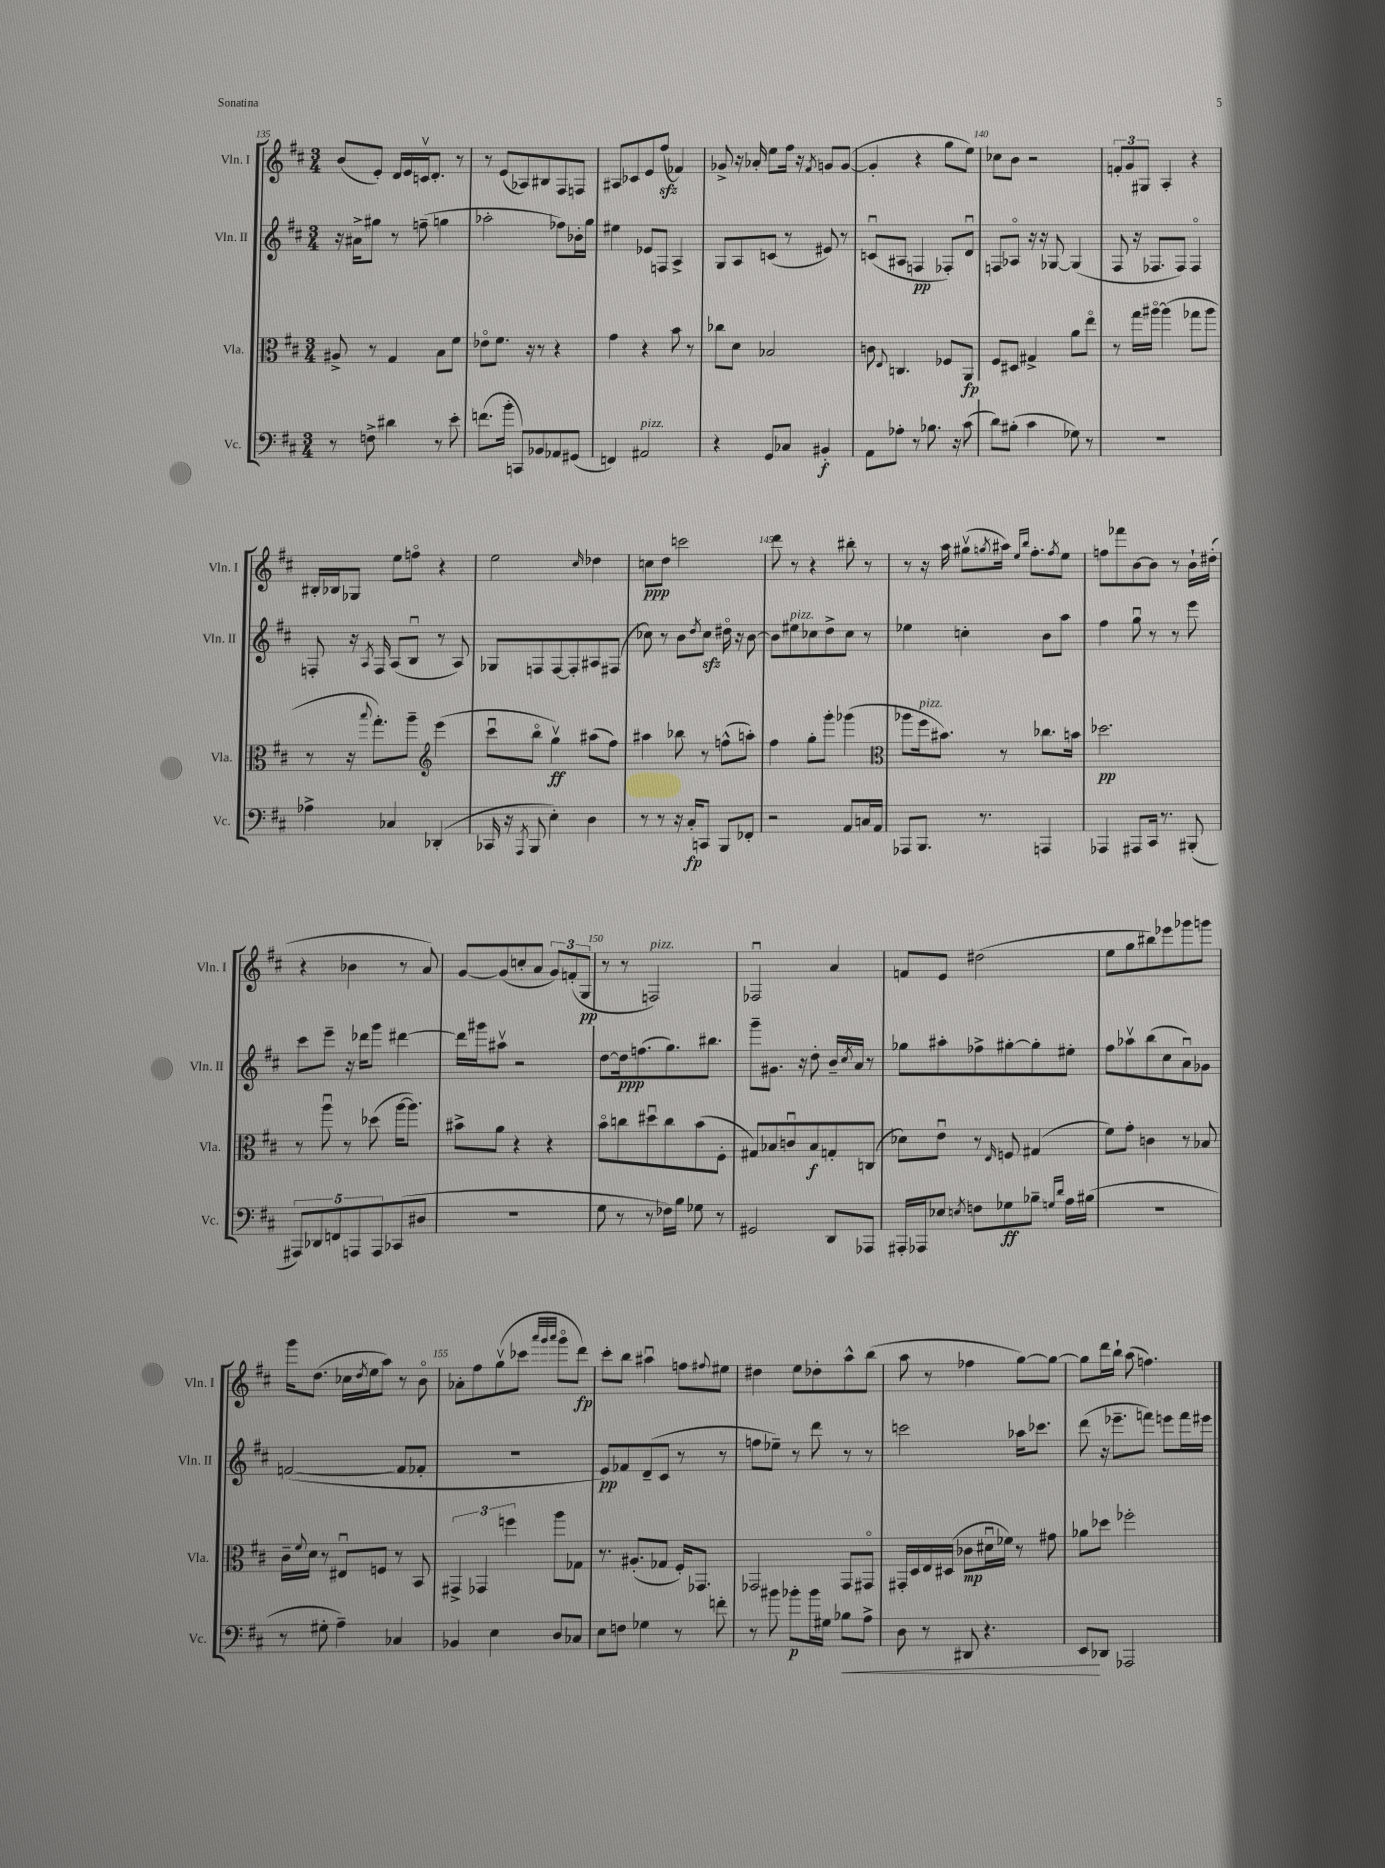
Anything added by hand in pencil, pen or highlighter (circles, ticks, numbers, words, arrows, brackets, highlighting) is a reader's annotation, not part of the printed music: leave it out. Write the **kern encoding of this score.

**kern	**dynam	**kern	**dynam	**kern	**dynam	**kern	**dynam
*part4	*part4	*part3	*part3	*part2	*part2	*part1	*part1
*staff4	*staff4	*staff3	*staff3	*staff2	*staff2	*staff1	*staff1
*I"Vc.	*	*I"Vla.	*	*I"Vln. II	*	*I"Vln. I	*
*I'Vc.	*	*I'Vla.	*	*I'Vln. II	*	*I'Vln. I	*
*clefF4	*	*clefC3	*	*clefG2	*	*clefG2	*
*k[f#c#]	*	*k[f#c#]	*	*k[f#c#]	*	*k[f#c#]	*
*M3/4	*	*M3/4	*	*M3/4	*	*M3/4	*
=135	=135	=135	=135	=135	=135	=135	=135
8r	.	8A#X^/	.	16r	.	(8b/L	.
.	.	.	.	16a#X^\KL	.	.	.
8Fn^\	.	8r	.	8gg#X\J	.	8e'/J)	.
4d#X\	.	4G/	.	8r	.	16d/LL	.
.	.	.	.	.	.	16e/	.
.	.	.	.	(8ffn~\	.	16cnv/J	.
.	.	.	.	.	.	8.d'/J	.
8r	.	8B\L	.	4ggn\	.	.	.
8e'\	.	8f#\J	.	.	.	8r	.
=136	=136	=136	=136	=136	=136	=136	=136
(8.fn\L	.	8e-X\L	.	2aa-X'\	.	8r	.
.	.	8.f#\J	.	.	.	(8e/L	.
16b'\Jk	.	.	.	.	.	.	.
8CCn/L)	.	.	.	.	.	8A-X/)	.
.	.	16r	.	.	.	.	.
8BB-X/	.	8r	.	.	.	8B#X/	.
8AA-X/	.	4r	.	8ff-X\L)	.	8F#/	.
(8GG#X/J	.	.	.	16b-X'\L	.	8Fn/J	.
.	.	.	.	16gg\JJ	.	.	.
=137	=137	=137	=137	=137	=137	=137	=137
4FFn/)	.	4g\	.	4ee#X\	.	8A#X/L	.
.	.	.	.	.	.	8c-X/	.
!LO:TX:a:i:t=pizz.	!	!	!	!	!	!	!
2AA#X/	.	4r	.	8e-X/L	.	8e/	.
.	.	.	.	8Fn/J	.	(8ff#zz/J	.
.	.	8b\	.	4A^/	.	4f-X/)	.
.	.	8r	.	.	.	.	.
=138	=138	=138	=138	=138	=138	=138	=138
4r	.	8cc-X\L	.	8G/L	.	8g-X^/	.
.	.	8d\J	.	8A/	.	16r	.
.	.	.	.	.	.	16a-X'/	.
8GG/L	.	2B-X/	.	(8cn/J	.	8ee\L	.
8C-X/J	.	.	.	8r	.	16ff#\Jk	.
.	.	.	.	.	.	16r	.
.	.	.	.	.	.	8qf#/	.
4BB#X'/	f	.	.	8e#X/)	.	8gn/L	.
.	.	.	.	8r	.	([8g/J	.
=139	=139	=139	=139	=139	=139	=139	=139
8AA\L	.	8cn\	.	(8cnu/L	.	4g'/]	.
.	.	8qqE/	.	.	.	.	.
8A-X'\J	.	4.Cn/	.	8A#X/J	.	.	.
8r	.	.	.	4Fn/	pp	4r	.
8.B-X\	.	.	.	.	.	.	.
.	.	8F-X/L	.	8F-X'/L)	.	8gg\L	.
16r	.	.	.	.	.	.	.
(8c#\	.	8AA/J	fp	8du/J	.	8ee\J)	.
=140	=140	=140	=140	=140	=140	=140	=140
8d\L)	.	8F#/L	.	8Fn/L	.	8cc-X\L	.
(8B#X'\J	.	8D#X/J	.	8A-X/J	.	8b\J	.
4c#\	.	4G#X^/	.	16r	.	2r	.
.	.	.	.	16r	.	.	.
.	.	.	.	[8G-X/	.	.	.
8G-X\)	.	8a\L	.	(4G-/]	.	.	.
8r	.	8ee\J	.	.	.	.	.
=141	=141	=141	=141	=141	=141	=141	=141
2.r	.	8r	.	8F#/	.	12fn'/L	.
.	.	.	.	.	.	12g/	.
.	.	16gg\LL	.	16r	.	.	.
.	.	.	.	.	.	12G#X/J	.
.	.	[16aa#X\JJ	.	8.F-X/L	.	.	.
.	.	(4aa#\]	.	.	.	4A'/	.
.	.	.	.	8F-/J)	.	.	.
.	.	8gg-X\L	.	4F-/	.	4r	.
.	.	8aa#\J	.	.	.	.	.
!!LO:LB:g=z
=142	=142	=142	=142	=142	=142	=142	=142
4A-X^\	.	8r	.	8Fn'/	.	16B#X'/LL	.
.	.	.	.	.	.	16B-X/J	.
.	.	16r	.	16r	.	8G-X/J	.
.	.	8qqbb/	.	8qA/	.	.	.
.	.	8.gg'\L)	.	16F/	.	.	.
4C-X/	.	.	.	(8A/L	.	8ee\L	.
.	.	8aa~\J	.	8Bu/J	.	8ffn\J	.
*	*	*clefG2	*	*	*	*	*
(4DD-X'/	.	(4eee\	.	8r	.	4r	.
.	.	.	.	8A/)	.	.	.
=143	=143	=143	=143	=143	=143	=143	=143
16CC-X/	.	8ccc#u\L	.	8G-X/L	.	2ee\	.
16r	.	.	.	.	.	.	.
8qAAA/	.	.	.	.	.	.	.
8BBB/	.	8bb\J	.	8Fn/	.	.	.
4E'\)	.	4ggv\)	ff	[8F/	.	.	.
.	.	.	.	8F'/]	.	.	.
.	.	.	.	.	.	16qqcc#/	.
4D\	.	(8aa#X\L	.	8A#X/	.	4dd-X\	.
.	.	8ff#\J)	.	(8F#X/J	.	.	.
=144	=144	=144	=144	=144	=144	=144	=144
8r	.	4aa#X\	.	8cc-X\)	.	8ccn\L	ppp
8r	.	.	.	8r	.	8dd\J	.
16r	.	8bb-X\	.	8b\L	.	2cccn\	.
16C#'/KL	fp	.	.	.	.	.	.
.	.	.	.	8qdd/	.	.	.
8CCn/J	.	8r	.	8cc-zz\J	.	.	.
8BBB/L	.	(8ffn^^\L	.	16dd#X\	.	.	.
.	.	.	.	16r	.	.	.
8FF-X'/J	.	8aan'\J)	.	[8b\	.	.	.
=145	=145	=145	=145	=145	=145	=145	=145
2r	.	4ff#\	.	8b\L]	.	8ddd\	.
!	!	!	!	!LO:TX:a:i:t=pizz.	!	!	!
.	.	.	.	8ee#X\	.	8r	.
.	.	8gg'\L	.	8cc-X\	.	4r	.
.	.	8ggg'\J	.	8dd^\	.	.	.
8AA/L	.	(4ggg-X\	.	8cc-\J	.	8bb#X'\	.
16Cn/L	.	.	.	8r	.	8r	.
16AA/JJ	.	.	.	.	.	.	.
=146	=146	=146	=146	=146	=146	=146	=146
*	*	*clefC3	*	*	*	*	*
8AAA-X/L	.	8aa-X\L	.	4ee-X\	.	8r	.
!	!	!LO:TX:a:i:t=pizz.	!	!	!	!	!
8.BBB/J	.	16ff#\k	.	.	.	16r	.
.	.	8.b#X\J)	.	.	.	16aa\	.
.	.	.	.	4ccn'\	.	(8gg#Xv\L	.
8.r	.	.	.	.	.	.	.
.	.	.	.	.	.	8qggn/	.
.	.	8r	.	.	.	16aa#X\Jk)	.
.	.	.	.	.	.	16qqee/LL	.
.	.	.	.	.	.	16qqbb/JJ	.
.	.	.	.	.	.	8.ff#'\L	.
4AAAn/	.	8.cc-X\L	.	8b\L	.	.	.
.	.	.	.	.	.	8qff#/	.
.	.	.	.	8aa\J	.	8ee\J	.
.	.	16bn\Jk	.	.	.	.	.
=147	=147	=147	=147	=147	=147	=147	=147
4AAA-X/	.	2.dd-X\	pp	4ff#\	.	8ffn\L	.
.	.	.	.	.	.	8fff-X\	.
8AAA#X/L	.	.	.	8ggu\	.	[8b\	.
16CC#/Jk	.	.	.	8r	.	8b\J]	.
8.r	.	.	.	.	.	.	.
.	.	.	.	8r	.	8r	.
(8BBB#X'/	.	.	.	8eee\	.	16b`\LL	.
.	.	.	.	.	.	(16dd#X'\JJ	.
!!LO:LB:g=z
=148	=148	=148	=148	=148	=148	=148	=148
10AAA#X/L)	.	8r	.	8ccc#\L	.	4r	.
10DD-X/	.	.	.	.	.	.	.
.	.	8aau\	.	8eee~\J	.	.	.
10FFn/	.	.	.	.	.	.	.
.	.	8r	.	16r	.	4b-X\	.
10AAAn/	.	.	.	.	.	.	.
.	.	.	.	16ddd-X\KL	.	.	.
.	.	(8dd-X\	.	8ggg\J	.	.	.
10AAA/	.	.	.	.	.	.	.
(8CC-X/	.	[16aa\KL	.	[4ddd#X\	.	8r	.
.	.	8.aa\J])	.	.	.	.	.
8D#X/J	.	.	.	.	.	8a/)	.
=149	=149	=149	=149	=149	=149	=149	=149
2.r	.	8b#X^\L	.	16ddd#\LL]	.	[8g/L	.
.	.	.	.	16ggg#X\J	.	.	.
.	.	8a\J	.	8aa#Xv\J	.	(8g/]	.
.	.	4r	.	2r	.	8ccn'/	.
.	.	.	.	.	.	8a/J	.
.	.	4r	.	.	.	12g/L)	.
.	.	.	.	.	.	(12fn'/	.
.	.	.	.	.	.	12G/J	pp
=150	=150	=150	=150	=150	=150	=150	=150
8G\	.	8b\L	.	[8dd\L	.	8r	.
8r	.	8ccn\	.	16dd\k]	ppp	8r	.
.	.	.	.	(8.ffn\	.	.	.
!	!	!	!	!	!	!LO:TX:a:i:t=pizz.	!
8r	.	8dd#Xu\	.	.	.	2Fn/)	.
16F-X\LL)	.	8cc\	.	8.gg\)	.	.	.
16B\JJ	.	.	.	.	.	.	.
8G-X\	.	(8b\	.	.	.	.	.
.	.	.	.	8.bb#X\J	.	.	.
8r	.	8F#'\J	.	.	.	.	.
=151	=151	=151	=151	=151	=151	=151	=151
2GG#X/	.	8G#X/L)	.	8ggg~\L	.	2F-Xu/	.
.	.	8B-X/	.	8.g#X\J	.	.	.
.	.	8cnu/	.	.	.	.	.
.	.	.	.	16r	.	.	.
.	.	8B-/	f	8dd'\	.	.	.
8DD/L	.	8Gn'/	.	16b~/LL	.	4a/	.
.	.	.	.	8qcc#/	.	.	.
.	.	.	.	16a/JJ	.	.	.
8AAA-X/J	.	(8Cn/J	.	8r	.	.	.
=152	=152	=152	=152	=152	=152	=152	=152
16AAA#X'/LL	.	8d-X\L)	.	8gg-X\L	.	8fn/L	.
16AAA-X/J	.	.	.	.	.	.	.
8E-X/J	.	8eu\J	.	8aa#X'\	.	8e/J	.
8qEn/	.	.	.	.	.	.	.
8Fn\L	.	8r	.	8ff-X^\	.	(2dd#X\	.
.	.	16qqE/	.	.	.	.	.
8G-X\	ff	8Fn/	.	[8gg#X'\	.	.	.
8B-X~\J	.	(4G#X/	.	8gg#'\]	.	.	.
16qqGn/LL	.	.	.	.	.	.	.
16qqd/JJ	.	.	.	.	.	.	.
16A\LL	.	.	.	8ee#X'\J	.	.	.
(16B#X\JJ	.	.	.	.	.	.	.
=153	=153	=153	=153	=153	=153	=153	=153
2.r	.	8f#\L)	.	8ff#\L	.	8ee\L	.
.	.	8g'\J	.	8aa-Xv\	.	8gg\	.
.	.	4cn\	.	(8bb\	.	8bb#X\)	.
.	.	.	.	8cc#\	.	8eee-X\	.
.	.	8r	.	8au\)	.	8ggg-X\	.
.	.	8B-X/	.	8g-X\J	.	8gggn\J	.
!!LO:LB:g=z
=154	=154	=154	=154	=154	=154	=154	=154
8r	.	16c#~\LL	.	([2fn/	.	16ggg\KL	.
.	.	8qqf#/	.	.	.	.	.
.	.	16d\JJ	.	.	.	(8.dd\J	.
8G#X'\	.	8r	.	.	.	.	.
4A~\)	.	8E#Xu/L	.	.	.	16cc-X\LL	.
.	.	.	.	.	.	8qdd/	.
.	.	.	.	.	.	16ee\J	.
.	.	8Fn/J	.	.	.	8aa\J)	.
4C-X/	.	8r	.	8f/L]	.	8r	.
.	.	8BB/	.	8f-X'/J	.	8b\	.
=155	=155	=155	=155	=155	=155	=155	=155
4BB-X/	.	6GG#X^/	.	2.r	.	8a-X'\L	.
.	.	.	.	.	.	8ff#\	.
.	.	6GG-X/	.	.	.	.	.
4E\	.	.	.	.	.	(8ggv\	.
.	.	6ffn\	.	.	.	.	.
.	.	.	.	.	.	8ccc-X\J	.
.	.	.	.	.	.	32qqaaa/LLL	.
.	.	.	.	.	.	32qqggg/	.
.	.	.	.	.	.	32qqaaa/JJJ	.
8D/L	.	8aa\L	.	.	.	8ggg\L	.
8C-X/J	.	8G-X\J	.	.	.	8ddd\J)	fp
=156	=156	=156	=156	=156	=156	=156	=156
8E\L	.	8.r	.	8e/L)	pp	8ccc#'\L	.
8Fn\J	.	.	.	8f-X/	.	8bb\J	.
.	.	(8.A#X'/L	.	.	.	.	.
4G-X\	.	.	.	(8d~/	.	4aa#Xu\	.
.	.	8G-X/J	.	8c#/J	.	.	.
8r	.	16F#'/KL)	.	8r	.	8ffn\L	.
.	.	8.GG-X/J	.	.	.	.	.
.	.	.	.	.	.	8qqff#X/	.
8fn'\	.	.	.	8r	.	8ee#X\J	.
=157	=157	=157	=157	=157	=157	=157	=157
8r	.	2GG-X/	.	8ffn\L	.	4dd#X\	.
8b#X\	.	.	.	8ee-X~\J)	.	.	.
8b-X'\L	p	.	.	8r	.	8ee\L	.
16b-\L	.	.	.	8ddd\	.	8dd-X'\	.
16G#X\JJ	.	.	.	.	.	.	.
!	!LO:HP:b	!	!	!	!	!	!
8B-X\L	<	8GG-/L	.	8r	.	8aa^^\	.
8A^\J	.	8GG#X/J	.	8r	.	(8bb\J	.
=158	=158	=158	=158	=158	=158	=158	=158
8D\	.	16GG#X'/LL	.	2cccn\	.	8aa\	.
.	.	16D/	.	.	.	.	.
8r	.	16E/	.	.	.	8r	.
.	.	(16D#X/JJ	.	.	.	.	.
8DD#X/	.	8c-X\L	mp	.	.	4ff-X\	.
4.r	.	16d#Xu\L	.	.	.	.	.
.	.	16f-X\JJ)	.	.	.	.	.
.	.	8r	.	16aa-X\KL	.	[8gg\L)	.
.	.	.	.	8.ccc-X\J	.	.	.
.	.	8g#X\	.	.	.	8gg\J_	.
=159	=159	=159	=159	=159	=159	=159	=159
8EE/L	.	8a-X\L	.	(8ddd\	.	8gg\L]	.
8DD-X/J	[	8dd-X\J	.	16r	.	16ddd\L	.
.	.	.	.	8.eee-X~\L	.	16bb`\JJ	.
2AAA-X/	.	2ff-X'\	.	.	.	(8aa\	.
.	.	.	.	8fffn\J)	.	4.ffn\)	.
.	.	.	.	8eeen\L	.	.	.
.	.	.	.	16fff\L	.	.	.
.	.	.	.	16eee#X\JJ	.	.	.
==	==	==	==	==	==	==	==
*-	*-	*-	*-	*-	*-	*-	*-
